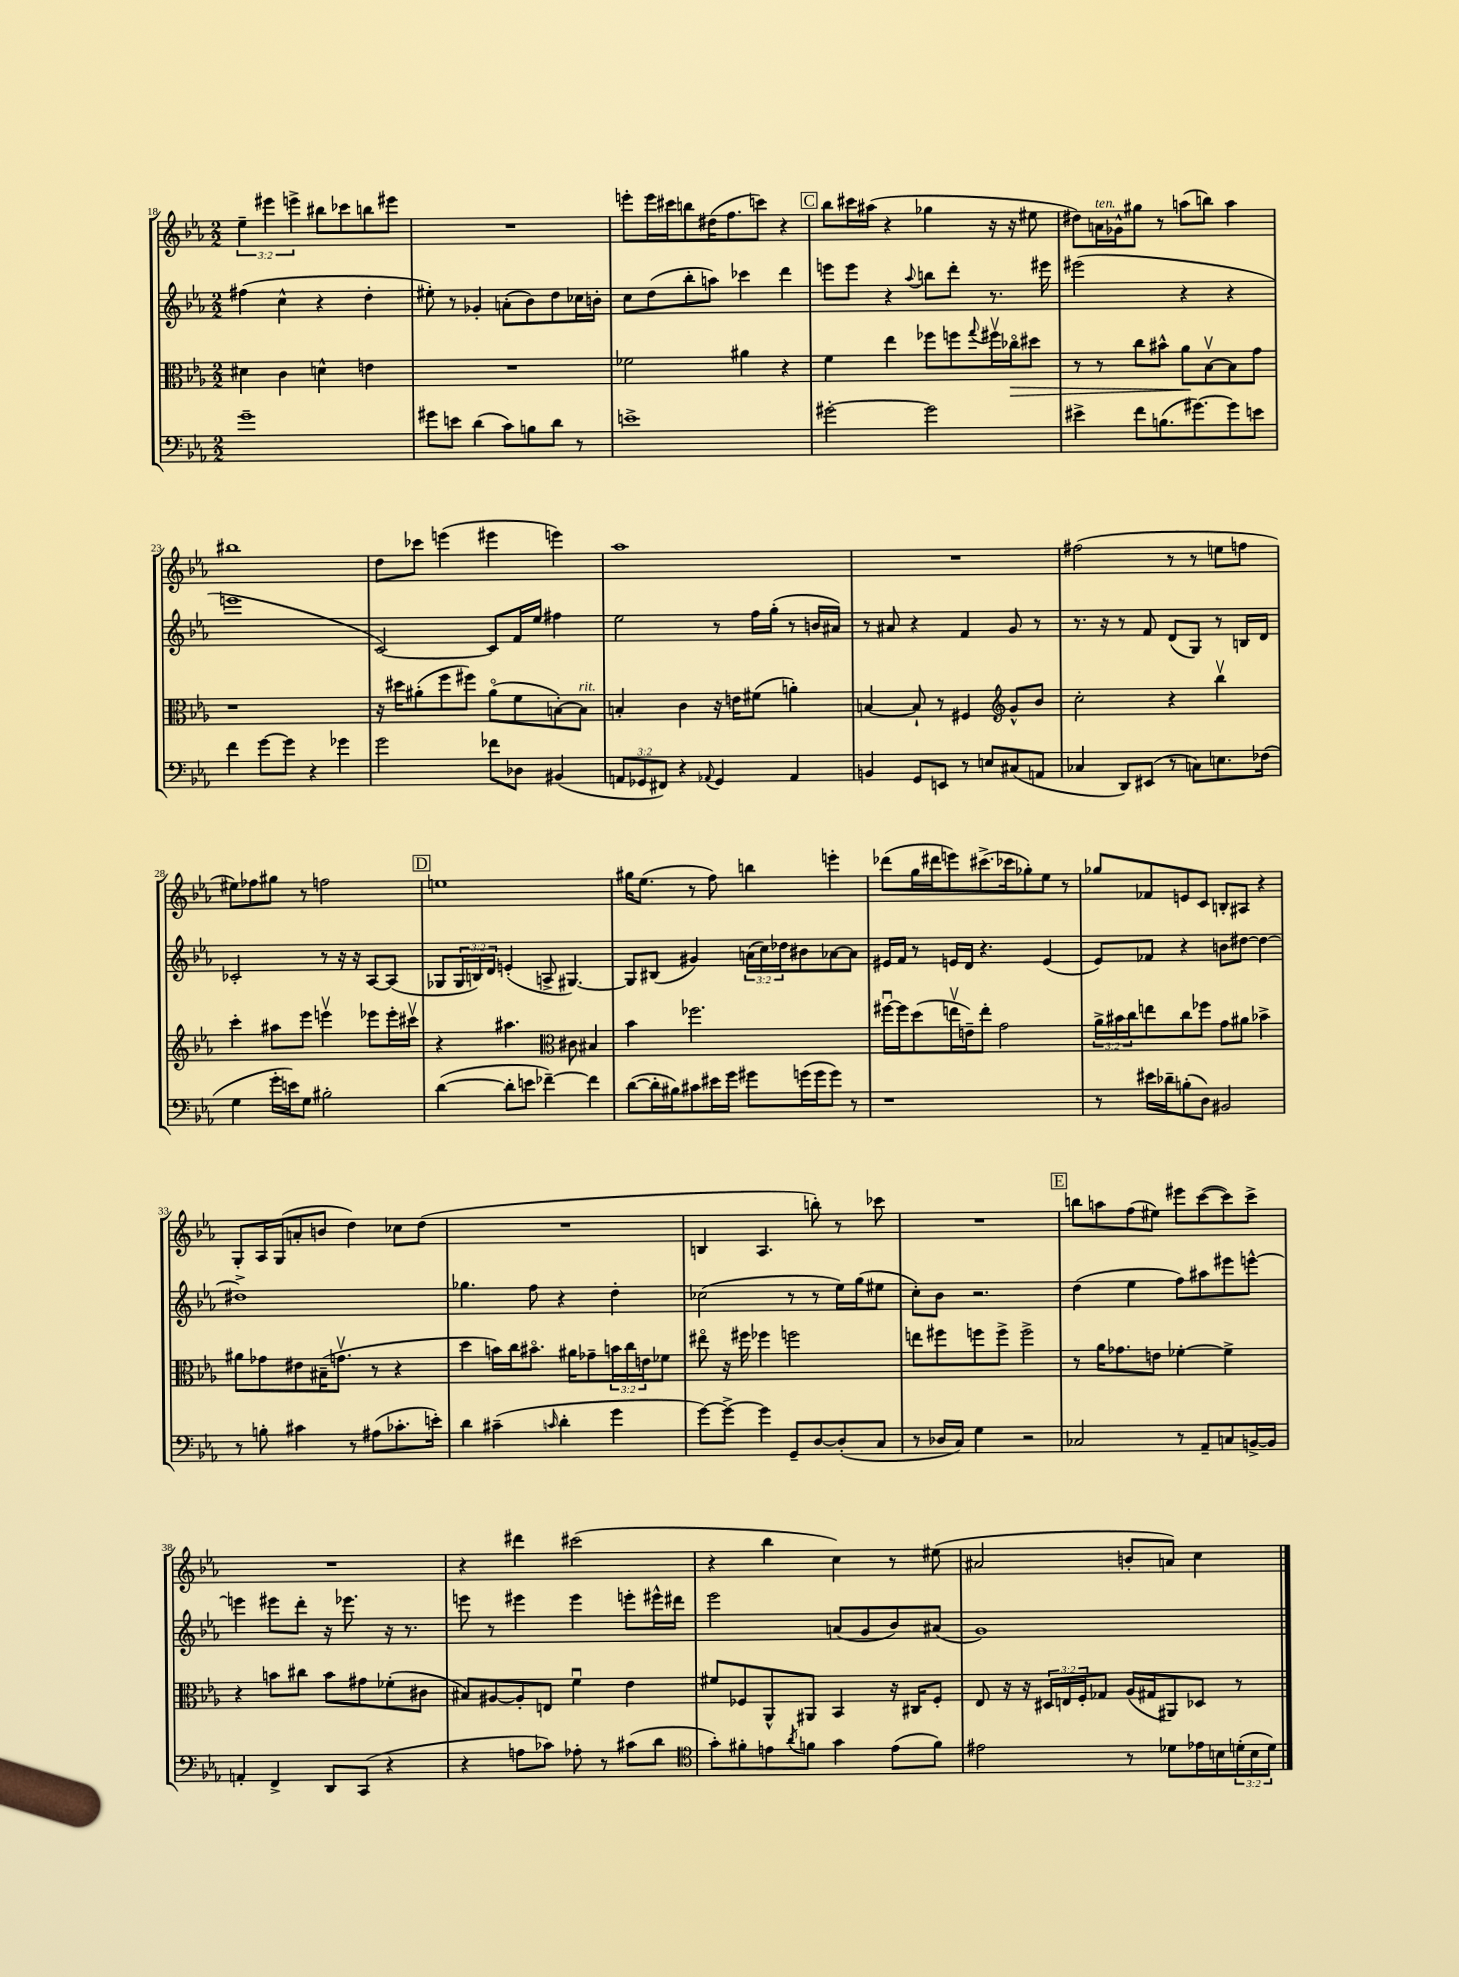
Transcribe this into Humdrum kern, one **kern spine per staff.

**kern	**kern	**kern	**kern
*staff4	*staff3	*staff2	*staff1
*clefF4	*clefC3	*clefG2	*clefG2
*k[b-e-a-]	*k[b-e-a-]	*k[b-e-a-]	*k[b-e-a-]
*M2/2	*M2/2	*M2/2	*M2/2
1g~	4d#\	(4ff#\	6ee-~\
.	.	.	6eee#\
.	4c\	4cc^^\	.
.	.	.	6eee^\
.	4d^^\	4r	8bb#\L
.	.	.	8ccc-\
.	4e\	4dd'\	8bb\
.	.	.	8eee#\J
=	=	=	=
8g#\L	1r	8ee#'\)	1r
8e\J	.	8r	.
(4d\	.	4g-'/	.
8c\L)	.	(8a'\L	.
8B\	.	8b-\)	.
8d\J	.	8dd\	.
8r	.	16cc-\L	.
.	.	16b'\JJ	.
=	=	=	=
1e^	2f-\	8cc\L	8eee'\L
.	.	(8dd\	16eee\L
.	.	.	16ccc#\J
.	.	8bb-'\	8bb\
.	.	8aa\J)	(16dd#\K
.	.	.	8.ff\
.	4a#\	4ccc-\	.
.	.	.	8ccc\J)
.	4r	4ddd\	4r
=	=	=	=
[2g#'\	4f\	8eee\L	8bb-\L
.	.	8eee\J	16ccc#\L
.	.	.	(16aa#\JJ
.	4ee-\	4r	4r
.	.	8qqaa-/	.
2g#\]	8ff-\L	8bb\L	4gg-\
.	8ff\	8ddd'\J	.
.	8qqgg/	.	.
.	16ff#v\L	8.r	16r
.	16cc-o\J	.	16r
.	8dd#\J	.	8ee#\
.	.	16eee#\	.
=	=	=	=
4e#^\	8r	(2eee#\	8dd#\L)
.	8r	.	16a\L
.	.	.	16g-^^\J
8f\L	8cc\L	.	8gg#\J
(8.B\	8b#^^\J	.	8r
.	8a-\L	4r	(8aa\L
[8.g#\)	.	.	.
.	[8B-v\	.	8bb\J)
8g#\]	8B-\]	4r	4aa\
8e\J	8g\J	.	.
=	=	=	=
4f\	1r	1eee	1bb#
[8g\L	.	.	.
8g\]J	.	.	.
4r	.	.	.
4g-\	.	.	.
=	=	=	=
2g\	16r	[2c/)	8dd\L
.	16dd#\LK	.	.
.	(8a#'\	.	8ccc-\J
.	8ff\	.	(4eee\
.	8ff#\J)	.	.
8f-\L	(8a#o\L	8c/]L	4eee#\
8D-\J	8f\	16f/L	.
.	.	16ee-/JJ	.
(4BB#/	[8B'\)	4ff#\	4eee\)
.	8B\]J	.	.
=	=	=	=
12AA/L	4B'/	2ee-\	1aa-
12GG-/	.	.	.
12FF#/J)	.	.	.
4r	4c\	.	.
8qqAA-/	.	.	.
4GG-/	16r	8r	.
.	16e\LK	.	.
.	(8f#\J	16ff\LL	.
.	.	(16gg'\JJ	.
4AA-/	4a'\)	8r	.
.	.	16b/LL	.
.	.	16a#/JJ)	.
=	=	=	=
4BB/	[4B/	8r	1r
.	.	8a#/	.
8GG/L	8B`/]	4r	.
8EE/J	8r	.	.
8r	4F#/	4f/	.
8E/L	.	.	.
*	*clefG2	*	*
(8C#/	8g^^/L	8g/	.
8AA/J	8b-/J	8r	.
=	=	=	=
4C-/	2cc'\	8.r	(2ff#\
.	.	16r	.
8DD/L)	.	8r	.
(8EE#/J	.	8f/	.
8r	4r	(8d/L	8r
8C\L)	.	8G/J)	8r
8.E\	4bb-v\	8r	8ee\L
.	.	16B/LL	8ff\J
(16F-\Jk	.	16d/JJ	.
=	=	=	=
4G\	4ccc'\	2c-'/	8ee#\L)
.	.	.	8ff-\
16g'\LL	8aa#\L	.	8gg#\J
16e\J)	.	.	.
8G\J	8eee-\J	.	8r
2B#'\	4eeev\	8r	2ff\
.	.	16r	.
.	.	16r	.
.	8eee-\L	[8A-/L	.
.	16eee-'\L	(8A-/]J	.
.	16ccc#v\JJ	.	.
=	=	=	=
([4d\	4r	8G-/L	1ee
.	.	24G-/L	.
.	.	24B/)	.
.	.	24d/JJ	.
8d'\]L	4.aa#\	(4e'/	.
8e\J	.	.	.
[4f-~\)	.	8A^/	.
*	*clefC3	*	*
.	8c#\	[4.G#/)	.
4f-\]	4B#/	.	.
=	=	=	=
([8d\L	4b-\	8G#/]L	16gg#\LK
.	.	.	(8.ee-\J
16d'\]L	.	(8B#/J	.
16B#\J)	.	.	.
8c#\	2.ff-\	4g#/)	8r
16e#\L	.	.	8ff\)
16g\JJ	.	.	.
8g#\L	.	(24a\LL	4bb\
.	.	24cc\)	.
.	.	24dd-\J	.
(16g\L	.	8b#\	.
16g\J	.	.	.
8g\J)	.	[8a-\	4eee'\
8r	.	8a-\]J	.
=	=	=	=
1r	[16ff#u\LL	16e#/LL	(8ddd-\L
.	16ff#\]J	16f/JJ	.
.	(8dd\	8r	16gg\L
.	.	.	16ddd#\J
.	16eev\L	16e/LL	8eee\)
.	16e~\J)	16d/JJ	.
.	8ee'\J	4.r	(8.ccc#^\
.	2g\	.	.
.	.	.	16ccc-\k
.	.	.	8gg-'\)
.	.	(4e/	8ee-\J
.	.	.	8r
=	=	=	=
8r	24a-^\LL	8e-/L)	8gg-/L
.	24b#\	.	.
.	24cc\J	.	.
16e#\LL	8ee\	8f-/J	8f-/
16d-~\J	.	.	.
(8B'\	8cc\	4r	8e/
8D\J)	8ff-\J	.	8c/J
2BB#/	8g\L	8b\L	8B'/L
.	8a#\J	[8dd#\J	8A#/J
.	4b-^\	4dd#\_	4r
=	=	=	=
8r	8a#\L	1dd#^]	8G'/L
8B'\	8g-\	.	16A-/L
.	.	.	(16G/J
4c#\	8e#\	.	8a'/
.	(16B#~\K	.	8b/J
.	8.gv\J	.	.
8r	.	.	4dd\)
(8A#\L	8r	.	.
8.c-'\	4r	.	8cc-\L
.	.	.	(8dd\J
16e'\Jk)	.	.	.
=	=	=	=
4d\	4dd\	4.gg-\	1r
(4c#~\	16b\LL)	.	.
.	16cc\J	.	.
.	8.b#o\J	8ff\	.
16qqc/	.	.	.
4d'\	.	4r	.
.	16a#\LK	.	.
.	8g-~\	.	.
4g\	24b\L	4dd'\	.
.	24cc\	.	.
.	24e\J	.	.
.	8f-\J	.	.
=	=	=	=
[8g\L)	8ee#o\	(2cc-\	4B/
8g^\_J	16r	.	.
.	16ff#\	.	.
4g\]	4ff-\	.	4.A-/
8GG~/L	2ff\	8r	.
[8D/	.	8r	8bb'\)
(8D'/]	.	16ee-\LL)	8r
.	.	(16gg\J	.
8C/J	.	8ee#\J	8ccc-\
=	=	=	=
8r	8ee\L	8cc'\L)	1r
16D-/LL	8ff#\	8b-\J	.
16C/JJ)	.	.	.
4G\	8ff\	2.r	.
.	8ff^\J	.	.
2r	2ff^\	.	.
=	=	=	=
2C-/	8r	(4dd\	8bb\L
.	16a-\LK	.	8aa\
.	8.g-\	.	.
.	.	4ee-\	(8ff\
.	8e\J	.	8ee#\J)
8r	[4f-'\	8ff\L)	8eee#\L
8AA-~/L	.	8aa#\	([8ccc\
8C/	4f-^\]	8eee#\	8ccc\])
[16BB^/L	.	[8eee^^\J	8ccc^\J
16BB/]JJ	.	.	.
=	=	=	=
4AA'/	4r	4eee\]	1r
4FF^/	8b\L	8eee#\L	.
.	8cc#\J	8ddd'\J	.
8DD/L	8b\L	16r	.
.	.	8.eee-\	.
(8CC/J	8g#\	.	.
4r	(8f-'\	16r	.
.	.	8.r	.
.	8c#\J	.	.
=	=	=	=
4r	8B#/L)	8eee\	4r
.	[8A#/	8r	.
8A\L	8A#'/]	4eee#\	4ddd#\
8c-\J)	8E/J	.	.
8A-'\	4fu\	4eee#\	(2ccc#\
8r	.	.	.
(8c#\L	4e-\	8eee'\L	.
8d\J	.	16eee#^^\L	.
.	.	16ddd#\JJ	.
=	=	=	=
*clefC4	*	*	*
8g'\L)	8f#/L	2eee-\	4r
8f#'\	8F-/	.	.
8e\	8AA-^^/	.	4bb-\
8qa-/	.	.	.
8f\J	8AA#/J	.	.
4g\	4BB-/	(8a/L	4cc\)
.	.	8g/	.
(8e\L	16r	8b-/)	8r
.	16C#/LK	.	.
8f\J)	8F-'/J	(8a#/J	(8ee#\
=	=	=	=
2e#\	8E-/	1g)	2a#/
.	16r	.	.
.	16r	.	.
.	24D#/LL	.	.
.	24E/	.	.
.	24F'/J	.	.
.	8G-/J	.	.
8r	(16A-/LL	.	8b'/L
.	16G#/J	.	.
8d-\L	8AA#/)	.	8a/J)
16e-\L	8D-/J	.	4cc\
16B\	.	.	.
(24d'\	8r	.	.
24B\	.	.	.
24d\JJ)	.	.	.
==	==	==	==
*-	*-	*-	*-
